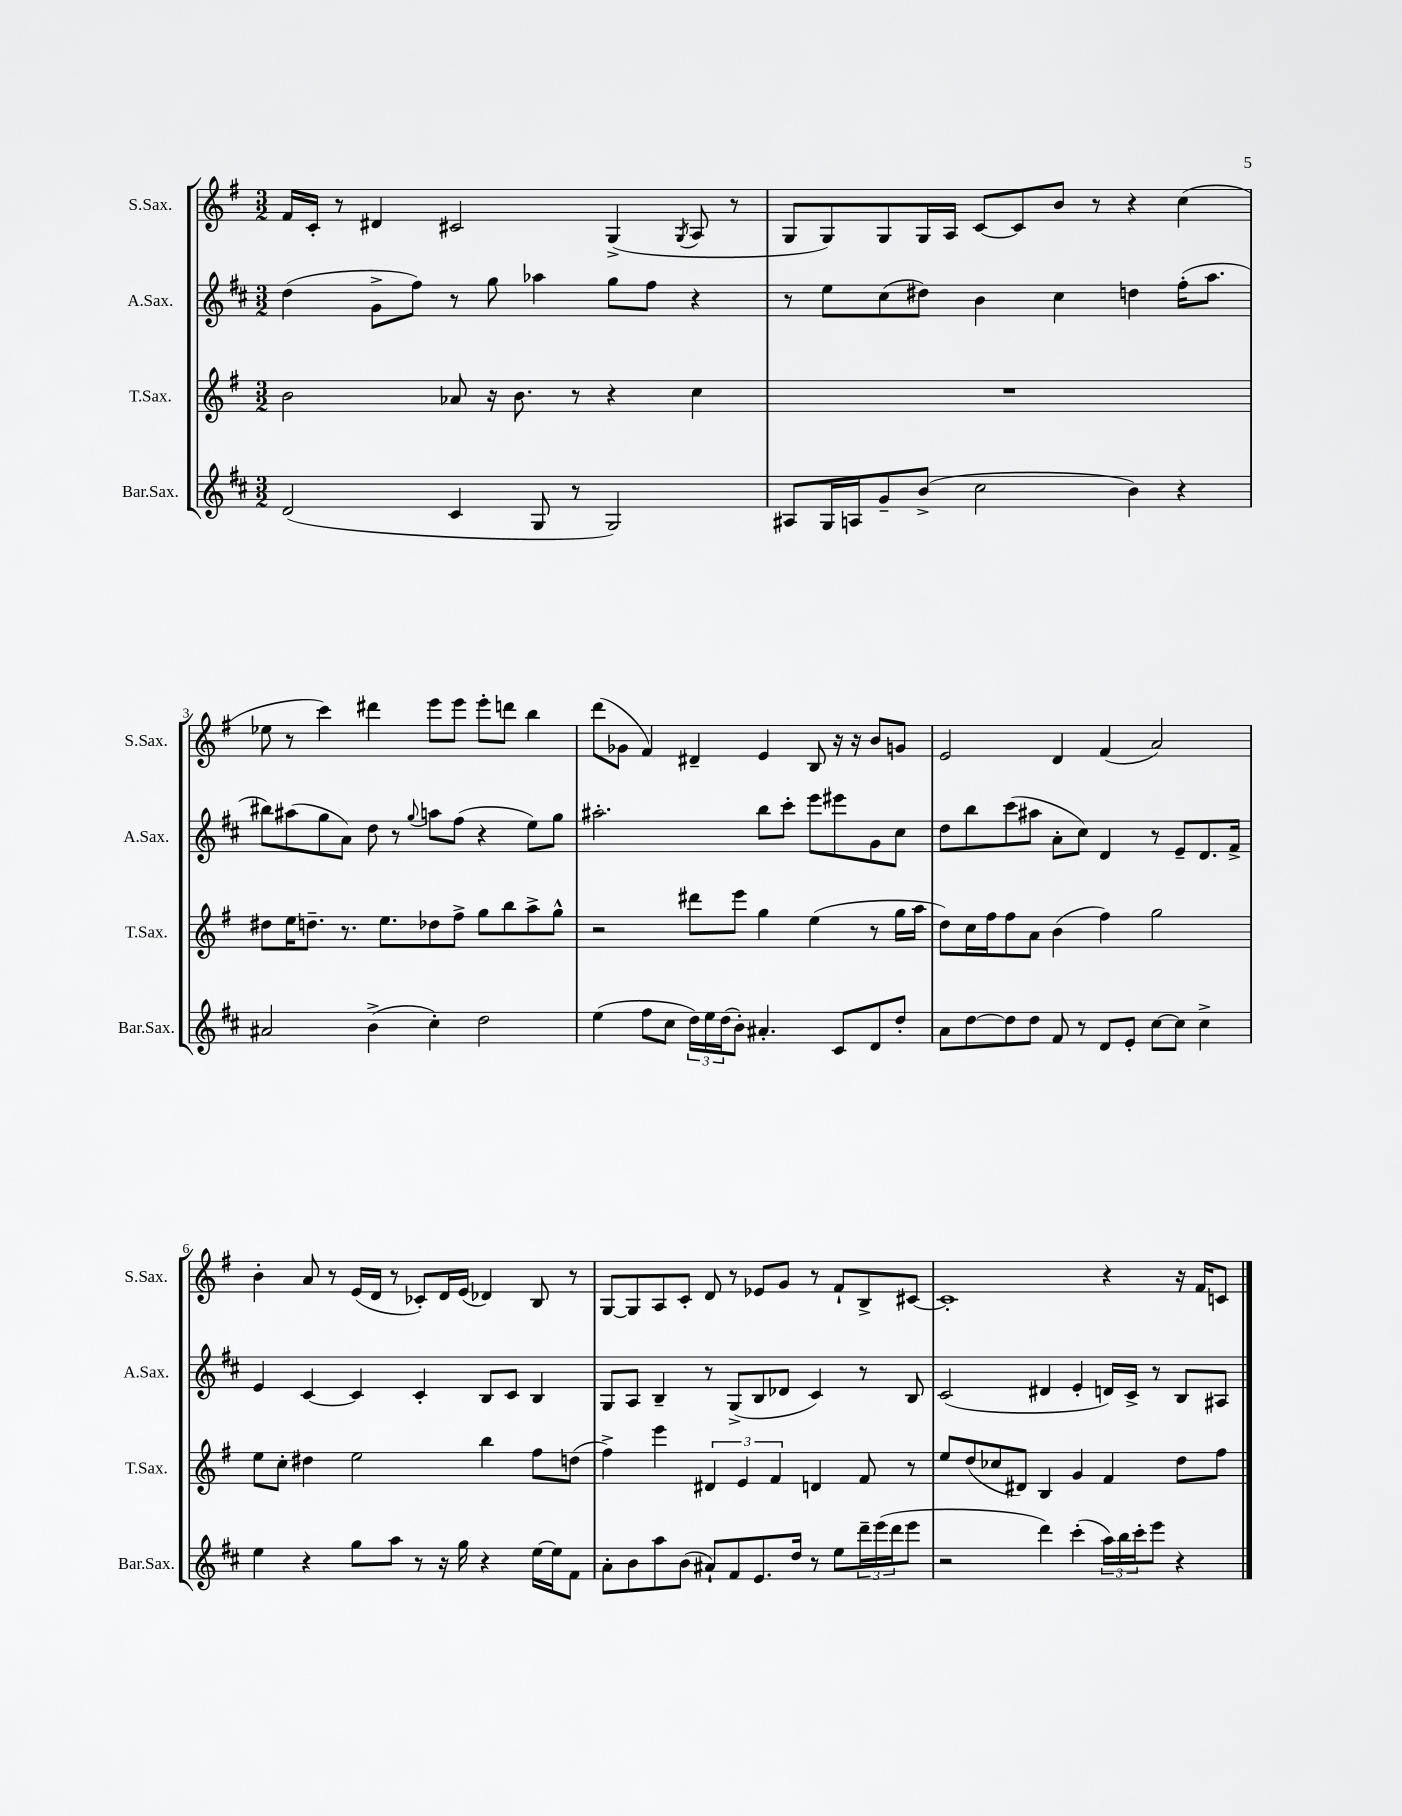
<<
\new StaffGroup <<
\new Staff = "s0" \with { instrumentName = "S.Sax." shortInstrumentName = "S.Sax." } {
    \clef treble \key g \major \numericTimeSignature \time 3/2
    fis'16 c'16-. r8 dis'4 cis'2 g4->( \acciaccatura { g8 } a8 r8 |
    g8 g8) g8 g16 a16 c'8~ c'8 b'8 r8 r4 c''4( |
    ees''8 r8 c'''4) dis'''4 e'''8 e'''8 e'''8-. d'''8 b''4 |
    d'''8( ges'8 fis'4) dis'4-- e'4 b8 r16 r16 b'8 g'8 |
    e'2 d'4 fis'4( a'2) |
    b'4-. a'8 r8 e'16( d'16 r8 ces'8-.) d'16 e'16( des'4) b8 r8 |
    g8~ g8 a8 c'8-. d'8 r8 ees'8 g'8 r8 fis'8-! b8-> cis'8~ |
    cis'1-. r4 r16 fis'16 c'8 \bar "|." |
}
\new Staff = "s1" \with { instrumentName = "A.Sax." shortInstrumentName = "A.Sax." } {
    \clef treble \key d \major \numericTimeSignature \time 3/2
    d''4( g'8-> fis''8) r8 g''8 aes''4 g''8 fis''8 r4 |
    r8 e''8 cis''8( dis''8) b'4 cis''4 d''4 fis''16-.( a''8. |
    bis''8) ais''8( g''8 a'8) d''8 r8 \appoggiatura { g''8 } a''8 fis''8( r4 e''8) g''8 |
    ais''2.-. b''8 cis'''8-. e'''8 eis'''8 g'8 cis''8 |
    d''8 b''8 cis'''8( ais''8 a'8-. cis''8) d'4 r8 e'8-- d'8. fis'16-> |
    e'4 cis'4~ cis'4 cis'4-. b8 cis'8 b4 |
    g8 a8 b4-- r8 g8->( b8 des'8 cis'4) r8 b8 |
    cis'2( dis'4 e'4-. d'16) cis'16-> r8 b8 ais8 \bar "|." |
}
\new Staff = "s2" \with { instrumentName = "T.Sax." shortInstrumentName = "T.Sax." } {
    \clef treble \key g \major \numericTimeSignature \time 3/2
    b'2 aes'8 r16 b'8. r8 r4 c''4 |
    R1. |
    dis''8 e''16 d''8.-- r8. e''8. des''8 fis''8-> g''8 b''8 a''8-> g''8-^ |
    r2 dis'''8 e'''8 g''4 e''4( r8 g''16 a''16 |
    d''8) c''16 fis''16 fis''8 a'8 b'4( fis''4) g''2 |
    e''8 c''8-. dis''4 e''2 b''4 fis''8 d''8( |
    fis''4->) e'''4 \tuplet 3/2 { dis'4 e'4 fis'4 } d'4 fis'8 r8 |
    e''8 d''8( ces''8 dis'8) b4 g'4 fis'4 d''8 fis''8 \bar "|." |
}
\new Staff = "s3" \with { instrumentName = "Bar.Sax." shortInstrumentName = "Bar.Sax." } {
    \clef treble \key d \major \numericTimeSignature \time 3/2
    d'2( cis'4 g8 r8 g2) |
    ais8 g16 a16 g'8-- b'8->( cis''2 b'4) r4 |
    ais'2 b'4->( cis''4-.) d''2 |
    e''4( fis''8 cis''8 \tuplet 3/2 { d''16) e''16 d''16( } b'8-.) ais'4.-. cis'8 d'8 d''8-. |
    a'8 d''8~ d''8 d''8 fis'8 r8 d'8 e'8-. cis''8~ cis''8 cis''4-> |
    e''4 r4 g''8 a''8 r8 r16 g''16 r4 e''16~ e''16 fis'8 |
    a'8-. b'8 a''8 b'8( ais'8-!) fis'8 e'8. d''16 r8 e''8 \tuplet 3/2 { d'''16-- e'''16( d'''16 } e'''8 |
    r2 d'''4) cis'''4-.( \tuplet 3/2 { a''16) b''16 cis'''16-. } e'''8 r4 \bar "|." |
}
>>
>>
